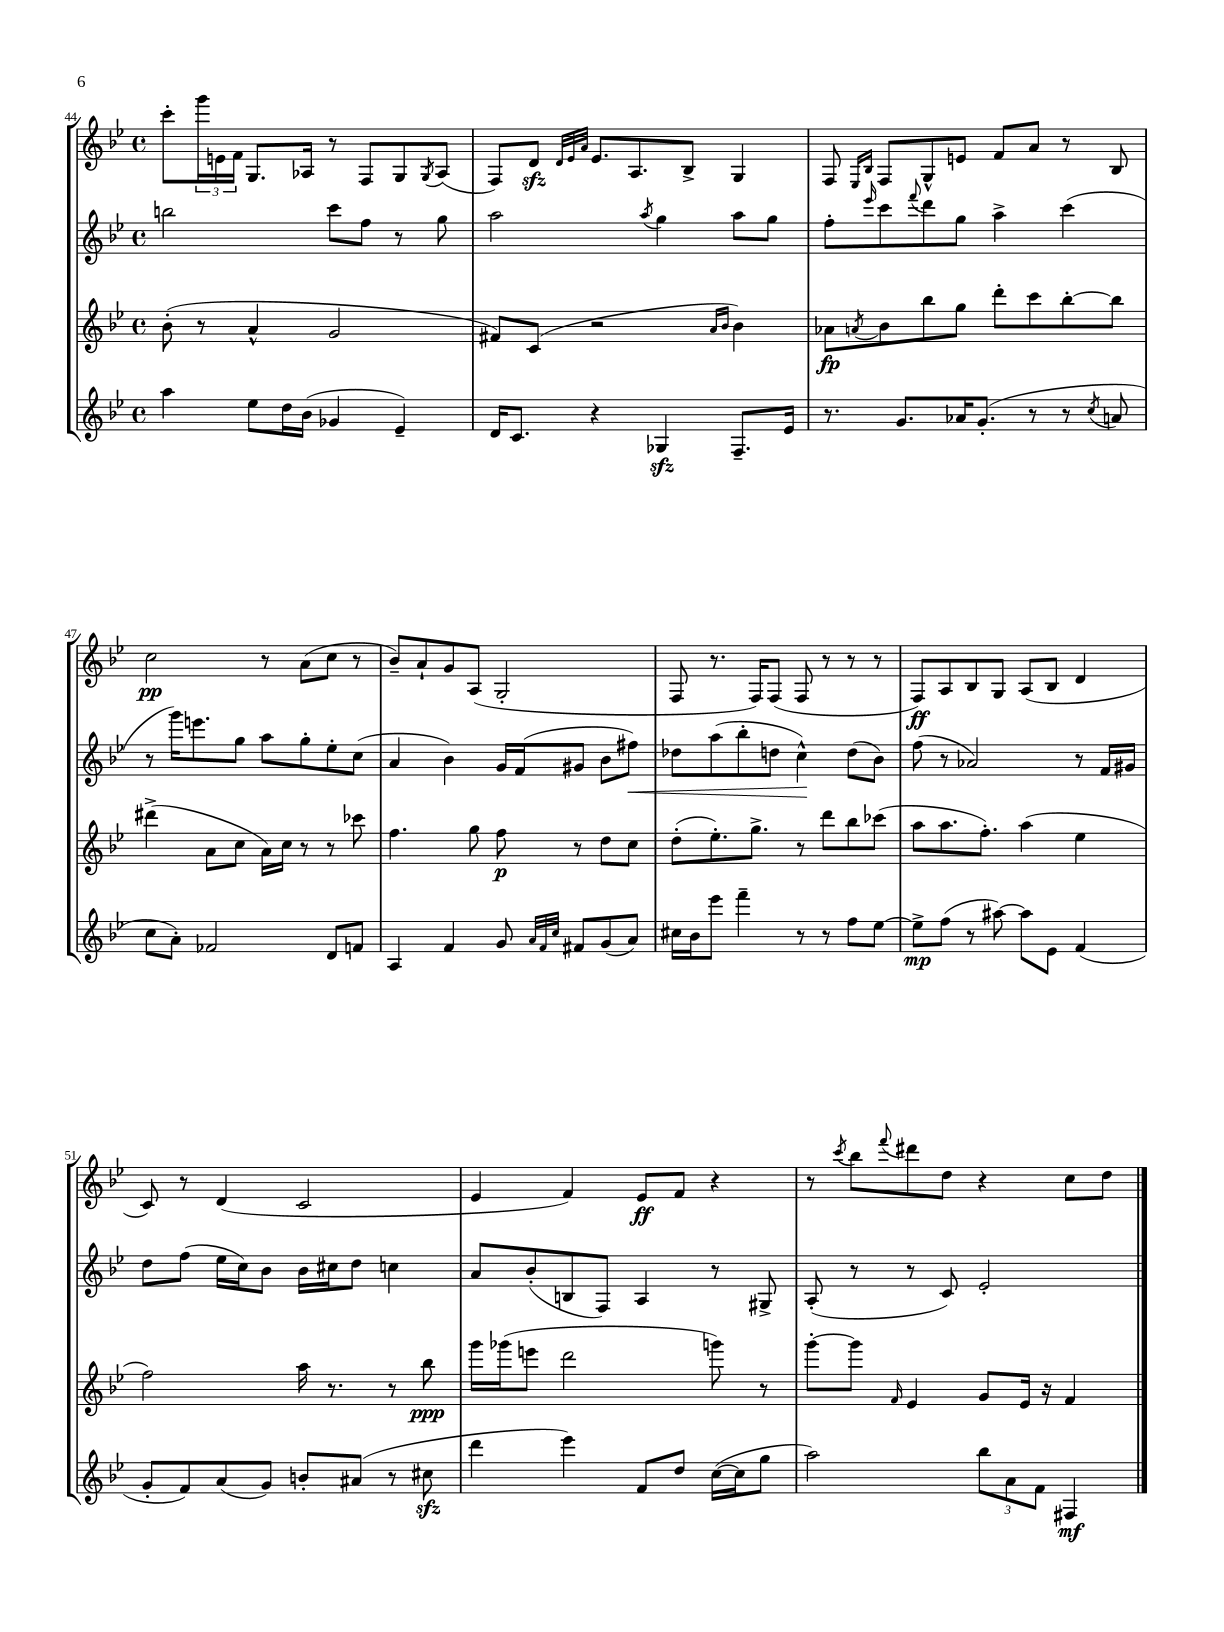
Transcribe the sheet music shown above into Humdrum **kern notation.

**kern	**kern	**kern	**kern
*staff4	*staff3	*staff2	*staff1
*clefG2	*clefG2	*clefG2	*clefG2
*k[b-e-]	*k[b-e-]	*k[b-e-]	*k[b-e-]
*M4/4	*M4/4	*M4/4	*M4/4
*met(c)	*met(c)	*met(c)	*met(c)
4aa	(8b-'	2bb	8ccc'
.	8r	.	24ggg
.	.	.	24e
.	.	.	24f
8ee-	4a^^	.	8.G
16dd	.	.	.
(16b-	.	.	16A-
4g-	2g	8ccc	8r
.	.	8ff	8F
4e-~)	.	8r	8G
.	.	.	8qG
.	.	8gg	(8A-
=	=	=	=
16d	8f#)	2aa	8F)
8.c	.	.	.
.	(8c	.	8d
.	.	.	32qqd
.	.	.	32qqe-
.	.	.	32qqa
4r	2r	.	8.e-
.	.	.	8.A
.	.	8qaa	.
4G-	.	4gg	.
.	.	.	8B-^
.	16qqa	.	.
.	16qqb-	.	.
8.F~	4b-)	8aa	4G
.	.	8gg	.
16e-	.	.	.
=	=	=	=
8.r	8a-	8ff'	8F
.	.	.	16qqE-
.	8qa	16qqeee-	16qqB-
.	8b-	8ccc	8F
8.g	.	.	.
.	.	8qqfff	.
.	8bb-	8ddd	8G^^
16a-	8gg	8gg	8e
(8.g'	.	.	.
.	8ddd'	4aa^	8f
8r	8ccc	.	8a
8r	[8bb-'	(4ccc	8r
8qcc	.	.	.
8a	8bb-]	.	8B-
=	=	=	=
8cc	(4ddd#^	8r	2cc
8a')	.	16ggg)	.
.	.	8.eee	.
2f-	8a	.	.
.	8cc	8gg	.
.	16a)	8aa	8r
.	16cc	.	.
.	8r	8gg'	(8a
8d	8r	8ee-'	8cc
8f	8ccc-	(8cc	8r
=	=	=	=
4A	4.ff	4a	8b-~)
.	.	.	8a`
4f	.	4b-)	8g
.	8gg	.	(8A
8g	8ff	16g	2G'
.	.	(16f	.
32qqa	.	.	.
32qqf	.	.	.
32qqcc	.	.	.
8f#	8r	8g#	.
(8g	8dd	8b-	.
8a)	8cc	8ff#)	.
=	=	=	=
16cc#	(8dd'	8dd-	8F
16b-	.	.	.
8eee-	8.ee-')	(8aa	8.r
4fff~	.	8bb-'	.
.	8.gg^	.	16F)
.	.	8dd	(8F
8r	8r	4cc^^)	8F
8r	8ddd	.	8r
8ff	8bb-	(8dd	8r
[8ee-	(8ccc-	8b-)	8r
=	=	=	=
8ee-^]	8aa	(8ff	8F)
(8ff	8.aa	8r	8A
8r	.	2a-)	8B-
.	8.ff')	.	.
[8aa#)	.	.	8G
8aa#]	(4aa	.	(8A
8e-	.	.	8B-
(4f	4ee-	8r	4d
.	.	16f	.
.	.	16g#	.
=	=	=	=
8g'	2ff)	8dd	8c)
8f)	.	(8ff	8r
(8a	.	16ee-	(4d
.	.	16cc)	.
8g)	.	8b-	.
8b'	16aa	16b-	2c
.	8.r	16cc#	.
(8a#	.	8dd	.
8r	8r	4cc	.
8cc#	8bb-	.	.
=	=	=	=
4ddd	16ggg	8a	4e-
.	(16ggg-	.	.
.	8eee	(8b-'	.
4eee-)	2ddd	8B	4f)
.	.	8F)	.
8f	.	4A	8e-
8dd	.	.	8f
([16cc	8ggg)	8r	4r
16cc]	.	.	.
8gg	8r	8G#^	.
=	=	=	=
2aa)	[8ggg'	(8A'	8r
.	.	.	8qccc
.	8ggg]	8r	8bb-
.	16qqf	.	8qqfff
.	4e-	8r	8ddd#
.	.	8c)	8dd
12bb-	8g	2e-'	4r
12a	.	.	.
.	16e-	.	.
12f	.	.	.
.	16r	.	.
4F#	4f	.	8cc
.	.	.	8dd
==	==	==	==
*-	*-	*-	*-
